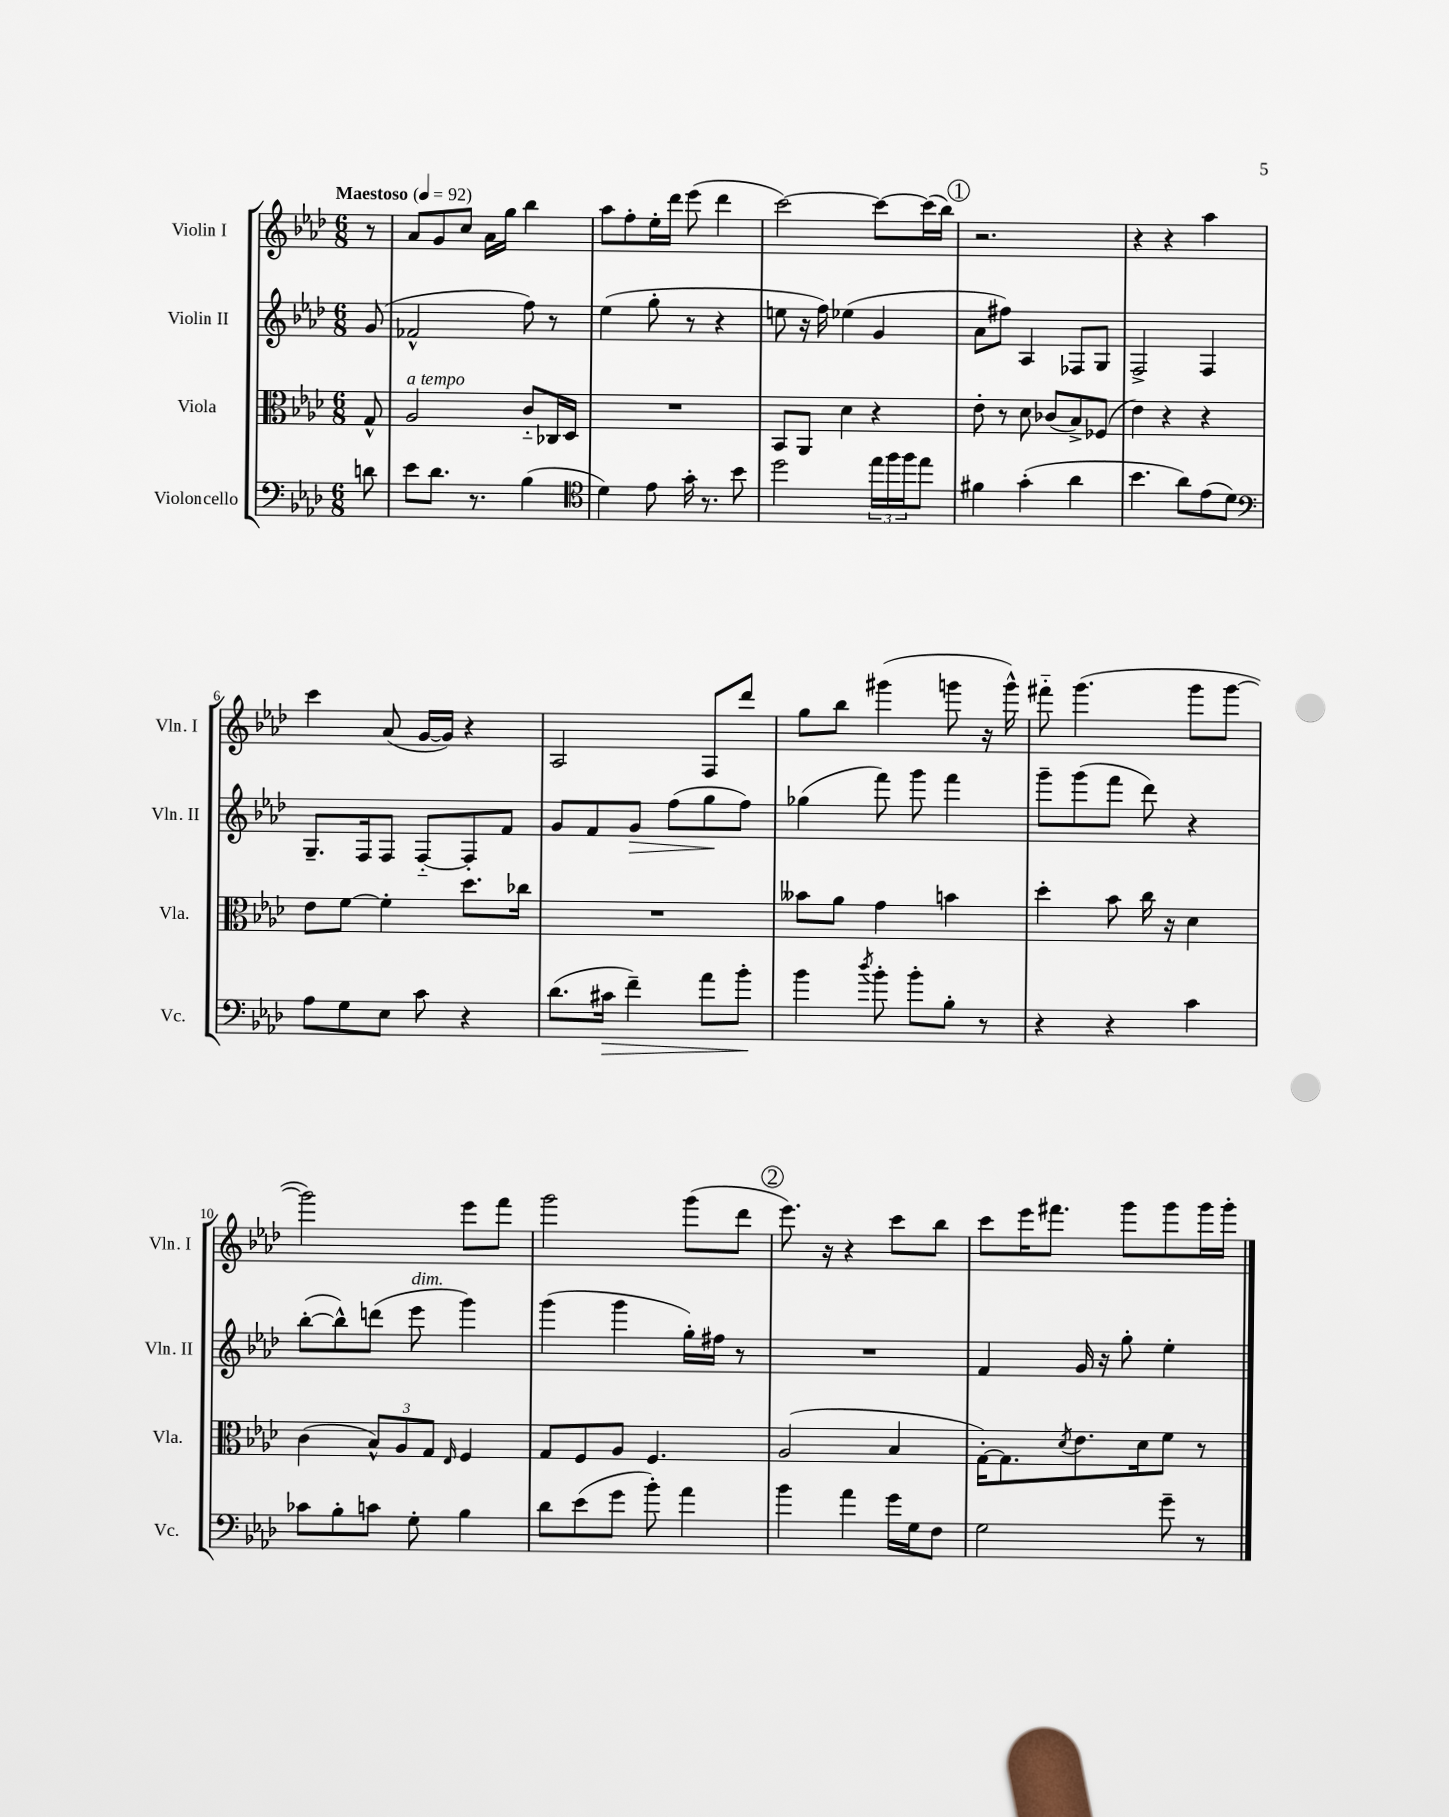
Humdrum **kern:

**kern	**dynam	**kern	**kern	**dynam	**kern
*part4	*part4	*part3	*part2	*part2	*part1
*staff4	*staff4	*staff3	*staff2	*staff2	*staff1
*I"Violoncello	*	*I"Viola	*I"Violin II	*	*I"Violin I
*I'Vc.	*	*I'Vla.	*I'Vln. II	*	*I'Vln. I
*clefF4	*	*clefC3	*clefG2	*	*clefG2
*k[b-e-a-d-]	*	*k[b-e-a-d-]	*k[b-e-a-d-]	*	*k[b-e-a-d-]
*M6/8	*	*M6/8	*M6/8	*	*M6/8
*MM92	*	*MM92	*MM92	*	*MM92
=	=	=	=	=	=
!	!	!	!	!	!LO:TX:a:B:t=Maestoso
8dn\	.	8G^^/	(8g/	.	8r
=1	=1	=1	=1	=1	=1
!	!	!LO:TX:a:i:t=a tempo	!	!	!
8e-\L	.	2A-/	2f-X^^/	.	8a-/L
8.d-\J	.	.	.	.	8g/
.	.	.	.	.	8cc/J
8.r	.	.	.	.	.
.	.	.	.	.	16a-\LL
.	.	.	.	.	16gg\JJ
(4B-\	.	8c/L	8ff\)	.	4bb-\
.	.	16C-X/L	8r	.	.
.	.	16D-/JJ	.	.	.
=2	=2	=2	=2	=2	=2
*clefC4	*	*	*	*	*
4d-\)	.	2.r	(4ee-\	.	8aa-\L
.	.	.	.	.	8ff'\
8e-\	.	.	8gg'\	.	16ee-'\L
.	.	.	.	.	16ddd-\JJ
16g'\	.	.	8r	.	(8eee-\
8.r	.	.	.	.	.
.	.	.	4r	.	4ddd-\
8b-\	.	.	.	.	.
=3	=3	=3	=3	=3	=3
2dd-\	.	8BB-/L	8een\	.	[2ccc\)
.	.	8AA-/J	16r	.	.
.	.	.	16ff\)	.	.
.	.	4d-\	(4ee-X\	.	.
24ee-\LL	.	4r	4g/	.	8ccc\L_
24ff\	.	.	.	.	.
24ff\J	.	.	.	.	.
8ee-\J	.	.	.	.	(16ccc\L]
.	.	.	.	.	16bb-\JJ)
!!LO:REH:place=s1:t=1
=4	=4	=4	=4	=4	=4
4f#X\	.	8e-'\	8a-\L	.	2.r
.	.	8r	8ff#X\J)	.	.
(4g'\	.	8d-\	4A-/	.	.
.	.	(8c-X/L	.	.	.
4a-\	.	8B-^/)	8F-X/L	.	.
.	.	(8F-X/J	8G/J	.	.
=5	=5	=5	=5	=5	=5
4.b-\	.	4e-\)	2F^/	.	4r
.	.	4r	.	.	4r
8a-\L)	.	.	.	.	.
(8e-\	.	4r	4F/	.	4aa-\
8d-\J)	.	.	.	.	.
!!LO:LB:g=z
=6	=6	=6	=6	=6	=6
*clefF4	*	*	*	*	*
8A-\L	.	8e-\L	8.G~/L	.	4ccc\
8G\	.	[8f\J	.	.	.
.	.	.	16F/k	.	.
8E-\J	.	4f'\]	8F/J	.	(8a-/
8c\	.	.	[8F/L	.	[16g/LL
.	.	.	.	.	16g/JJ])
4r	.	8.dd-\L	8F'/]	.	4r
.	.	.	8f/J	.	.
.	.	16cc-X\Jk	.	.	.
=7	=7	=7	=7	=7	=7
(8.d-\L	.	2.r	8g/L	.	2A-/
.	.	.	8f/	.	.
!	!LO:HP:b	!	!	!	!
16c#X\Jk	>	.	.	.	.
!	!	!	!	!LO:HP:b	!
4f~\)	.	.	8g/J	>	.
.	.	.	(8ff\L	.	.
8a-\L	.	.	8gg\	.	8F/L
8b-'\J	.	.	8ff\J)	]	8ddd-/J
.	]	.	.	.	.
=8	=8	=8	=8	=8	=8
4b-\	.	8b--X\L	(4gg-X\	.	8gg\L
.	.	8a-\J	.	.	8bb-\J
8qdd-/	.	.	.	.	.
8b-'\	.	4g\	8fff\)	.	(4ggg#X\
8b-'\L	.	.	8ggg\	.	.
8B-'\J	.	4bn\	4fff\	.	8gggn\
8r	.	.	.	.	16r
.	.	.	.	.	16ggg^^\)
=9	=9	=9	=9	=9	=9
4r	.	4dd-'\	8ggg~\L	.	8fff#X\
.	.	.	(8ggg\	.	(4.ggg\
4r	.	8b-\	8fff\J	.	.
.	.	16cc\	8ddd-\)	.	.
.	.	16r	.	.	.
4c\	.	4d-\	4r	.	8ggg\L
.	.	.	.	.	[8ggg\J
!!LO:LB:g=z
=10	=10	=10	=10	=10	=10
8c-X\L	.	(4c\	([8bb-'\L	.	2ggg\])
8B-'\	.	.	8bb-^^\])	.	.
8cn\J	.	12B-^^/L)	(8dddn\J	.	.
.	.	12A-/	.	.	.
!	!	!	!LO:TX:a:i:t=dim.	!	!
8G'\	.	.	8eee-\	.	.
.	.	12G/J	.	.	.
.	.	16qqE-/	.	.	.
4B-\	.	4F/	4ggg\)	.	8eee-\L
.	.	.	.	.	8fff\J
=11	=11	=11	=11	=11	=11
8d-\L	.	8G/L	(4ggg\	.	2ggg\
(8e-\	.	8F/	.	.	.
8g\J	.	8A-/J	4ggg\	.	.
8b-'\)	.	4.F/	.	.	.
4a-\	.	.	16gg'\LL)	.	(8ggg\L
.	.	.	16ff#X\JJ	.	.
.	.	.	8r	.	8ddd-\J
!!LO:REH:place=s1:t=2
=12	=12	=12	=12	=12	=12
4b-\	.	(2A-/	2.r	.	8.eee-\)
.	.	.	.	.	16r
4a-\	.	.	.	.	4r
16g\LL	.	4B-/	.	.	8ccc\L
16G\J	.	.	.	.	.
8F\J	.	.	.	.	8bb-\J
=13	=13	=13	=13	=13	=13
2G\	.	[16G'\KL)	4f/	.	8ccc\L
.	.	8.G\]	.	.	.
.	.	.	.	.	16eee-\K
.	.	.	.	.	8.fff#X\J
.	.	8qd-/	.	.	.
.	.	8.e-\	16g/	.	.
.	.	.	16r	.	.
.	.	.	8gg'\	.	8ggg\L
.	.	16d-\k	.	.	.
8g~\	.	8f\J	4ee-'\	.	8ggg\
8r	.	8r	.	.	16ggg\L
.	.	.	.	.	16ggg'\JJ
==	==	==	==	==	==
*-	*-	*-	*-	*-	*-
